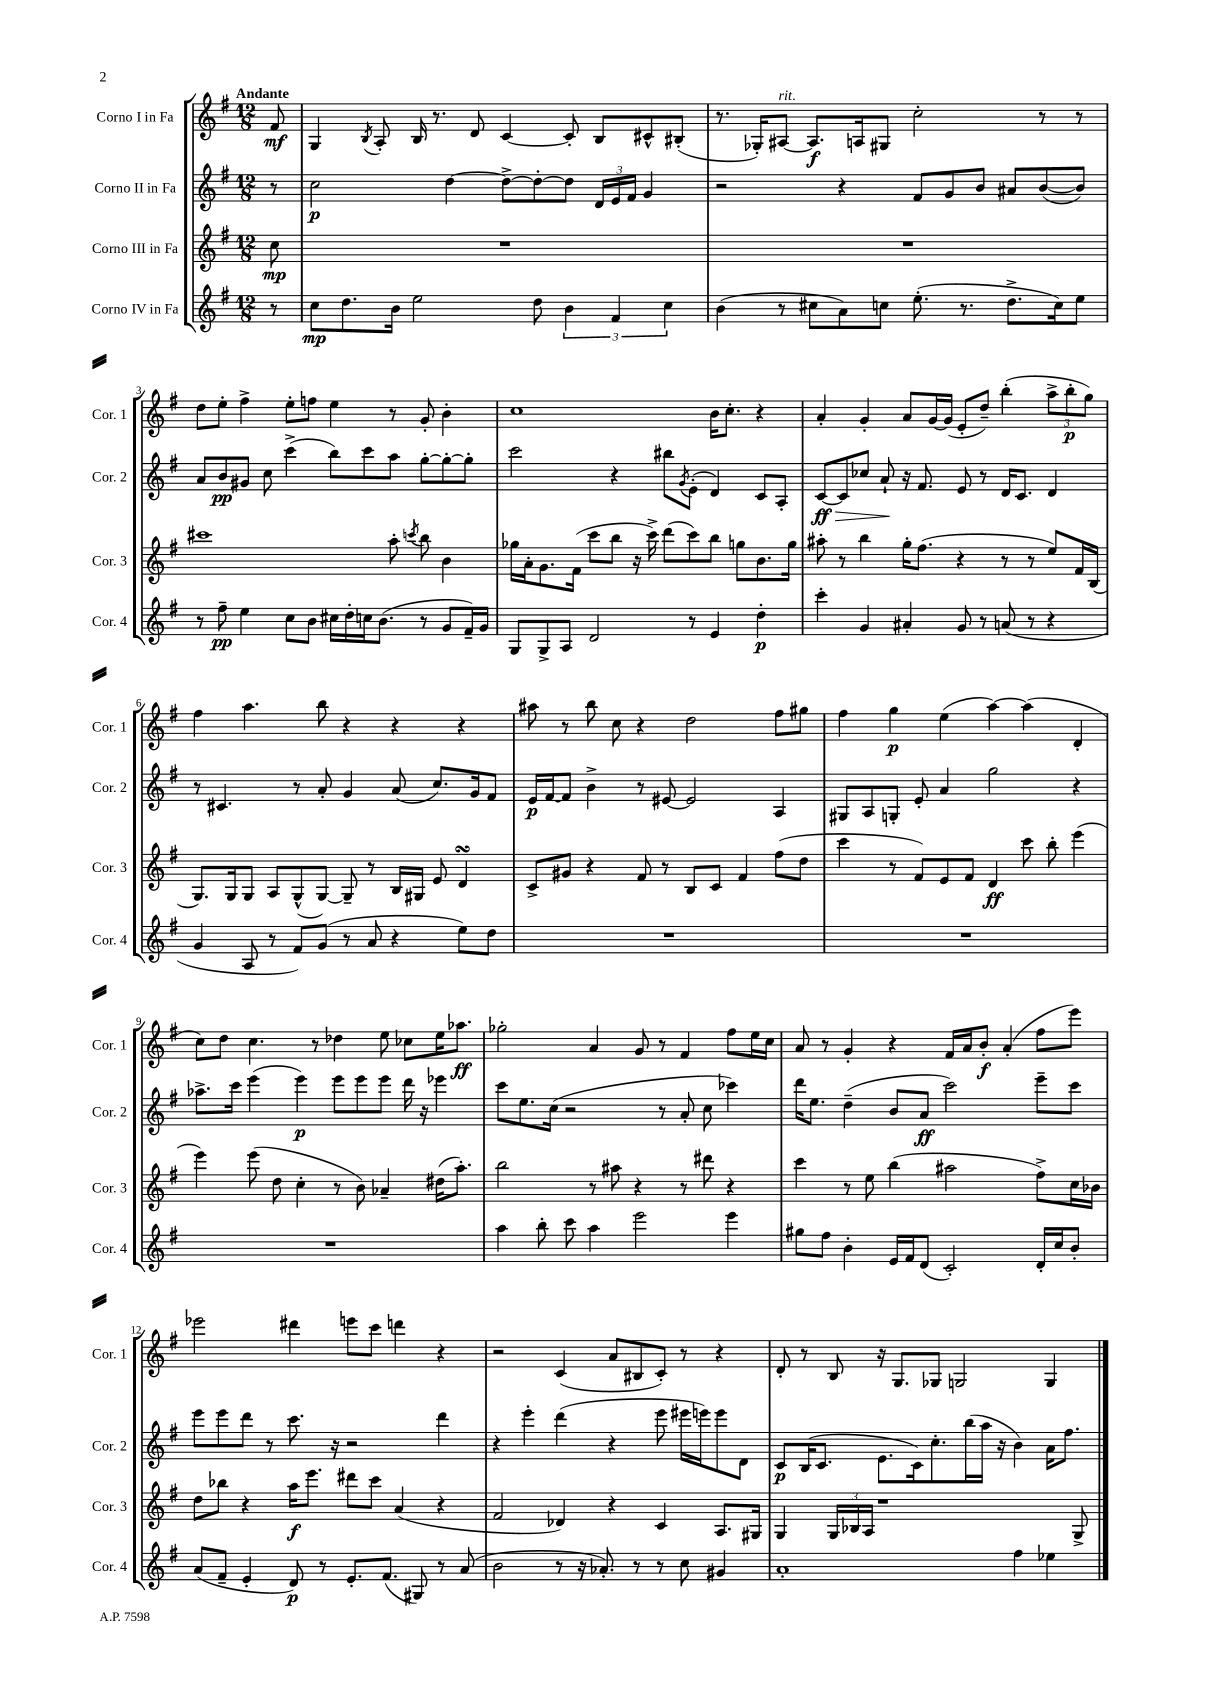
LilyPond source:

<<
\new StaffGroup <<
\new Staff = "s0" \with { instrumentName = "Corno I in Fa" shortInstrumentName = "Cor. 1" } {
    \clef treble \key g \major \numericTimeSignature \time 12/8 \partial 8 \tempo "Andante"
    fis'8\mf |
    g4 \acciaccatura { b8 } a8-. b16 r8. d'8 c'4~ c'8-. b8 cis'8-^ bis8-.( |
    r8. ges16-.) ais8~^\markup { \italic "rit." } ais8.\f a16 gis8 c''2-. r8 r8 |
    d''8 e''8-. fis''4-> e''8-. f''8 e''4 r8 g'8-. b'4-. |
    c''1 b'16 c''8.-. r4 |
    a'4-. g'4-. a'8 g'16~ g'16( e'8-. d''8--) b''4-.( \tuplet 3/2 { a''8-> b''8-.\p g''8) } |
    fis''4 a''4. b''8 r4 r4 r4 |
    ais''8 r8 b''8 c''8 r4 d''2 fis''8 gis''8 |
    fis''4 g''4\p e''4( a''4~) a''4( d'4-. |
    c''8) d''8 c''4. r8 des''4 e''8 ces''8 e''16 aes''8.\ff |
    ges''2-. a'4 g'8 r8 fis'4 fis''8 e''16 c''16 |
    a'8 r8 g'4-. r4 fis'16 a'16 b'8-.\f a'4-.( fis''8 e'''8) |
    ees'''2 dis'''4 e'''8 c'''8 d'''4 r4 |
    r2 c'4( a'8 bis8 c'8-.) r8 r4 |
    d'8-. r8 b8 r16 g8. ges8 g2 g4 \bar "|." |
}
\new Staff = "s1" \with { instrumentName = "Corno II in Fa" shortInstrumentName = "Cor. 2" } {
    \clef treble \key g \major \numericTimeSignature \time 12/8 \partial 8
    r8 |
    c''2\p d''4~ d''8~-> d''8~-. d''8 \tuplet 3/2 { d'16 e'16 fis'16 } g'4 |
    r2 r4 fis'8 g'8 b'8 ais'8 b'8~( b'8) |
    a'8 b'8\pp gis'8 c''8 c'''4->( b''8) c'''8 a''8 g''8~-. g''8~-. g''8-. |
    c'''2 r4 bis''8 \acciaccatura { g'8 } e'8-.( d'4) c'8 a8-. |
    c'8~\ff\> c'8 ces''8 a'8-!\! r16 fis'8. e'8 r8 d'16 c'8. d'4 |
    r8 cis'4. r8 a'8-. g'4 a'8( c''8.) g'16 fis'8 |
    e'16\p fis'16~ fis'8 b'4-> r8 eis'8~ eis'2 a4 |
    gis8 a8 g8-. e'8-. a'4 g''2 r4 |
    aes''8.-> c'''16 e'''4( e'''4\p) e'''8 e'''8 e'''8 d'''16 r16 ees'''4 |
    c'''8 e''8. c''16( r2 r8 a'8-. c''8 ces'''4) |
    d'''16 e''8. d''4--( b'8 a'8\ff c'''2) e'''8-- c'''8 |
    e'''8 e'''8 d'''8 r8 c'''8. r16 r2 d'''4 |
    r4 e'''4-. d'''4( r4 e'''8 eis'''16 e'''16) e'''8 d'8 |
    c'8\p b16( c'8. e'8. c'16) c''8.-. b''16( a''16 r16 b'4) a'16 fis''8. \bar "|." |
}
\new Staff = "s2" \with { instrumentName = "Corno III in Fa" shortInstrumentName = "Cor. 3" } {
    \clef treble \key g \major \numericTimeSignature \time 12/8 \partial 8
    c''8\mp |
    R1. |
    R1. |
    cis'''1 a''8-. \acciaccatura { c'''8 } b''8 b'4 |
    ges''16 a'16-. g'8. fis'16( c'''8 b''8 r16 c'''16->) d'''8( c'''8) b''8 g''8 b'8. g''16 |
    ais''8-. r8 b''4 g''16-. fis''8.( r4 r8 r8 e''8) fis'16 b16( |
    g8.) g16 g8 a8 g8-^( g8~) g8-- r8 b16 gis16 e'8 d'4\turn |
    c'8-> gis'8 r4 fis'8 r8 b8 c'8 fis'4 fis''8( d''8 |
    c'''4 r8 fis'8) e'8 fis'8 d'4\ff c'''8 b''8-. e'''4( |
    e'''4) e'''8( d''8 c''4-. r8 b'8) aes'4-- dis''16( a''8.-.) |
    b''2 r8 ais''8 r4 r8 dis'''8 r4 |
    c'''4 r8 e''8 b''4( ais''2 fis''8->) c''16 bes'16 |
    d''8 bes''8 r4 a''16\f e'''8. dis'''8 c'''8 a'4( r4 |
    fis'2 des'4) r4 c'4 a8. gis16 |
    g4 \tuplet 3/2 { g16 bes16 a16 } r1 g8-> \bar "|." |
}
\new Staff = "s3" \with { instrumentName = "Corno IV in Fa" shortInstrumentName = "Cor. 4" } {
    \clef treble \key g \major \numericTimeSignature \time 12/8 \partial 8
    r8 |
    c''8\mp d''8. b'16 e''2 d''8 \tuplet 3/2 { b'4 fis'4 c''4 } |
    b'4( r8 cis''8 a'8) c''8 e''8.-.( r8. d''8.-> c''16) e''8 |
    r8 fis''8--\pp e''4 c''8 b'8 cis''16 d''16-. c''16 b'8.( r8 g'8 fis'16--) g'16 |
    g8 g8-> a8 d'2 r8 e'4 d''4-.\p |
    c'''4-. g'4 ais'4-. g'8 r8 a'8( r8 r4 |
    g'4 a8 r8 fis'8) g'8( r8 a'8 r4 e''8) d''8 |
    R1. |
    R1. |
    R1. |
    a''4 b''8-. c'''8 a''4 e'''2 e'''4 |
    gis''8 fis''8 b'4-. e'16 fis'16 d'8( c'2-.) d'16-. c''16 b'8-. |
    a'8( fis'8-- e'4-. d'8\p) r8 e'8.-. fis'8.( gis8) r8 a'8( |
    b'2 r8 r16 aes'8.-.) r8 r8 c''8 gis'4 |
    a'1-. fis''4 ees''4 \bar "|." |
}
>>
>>
